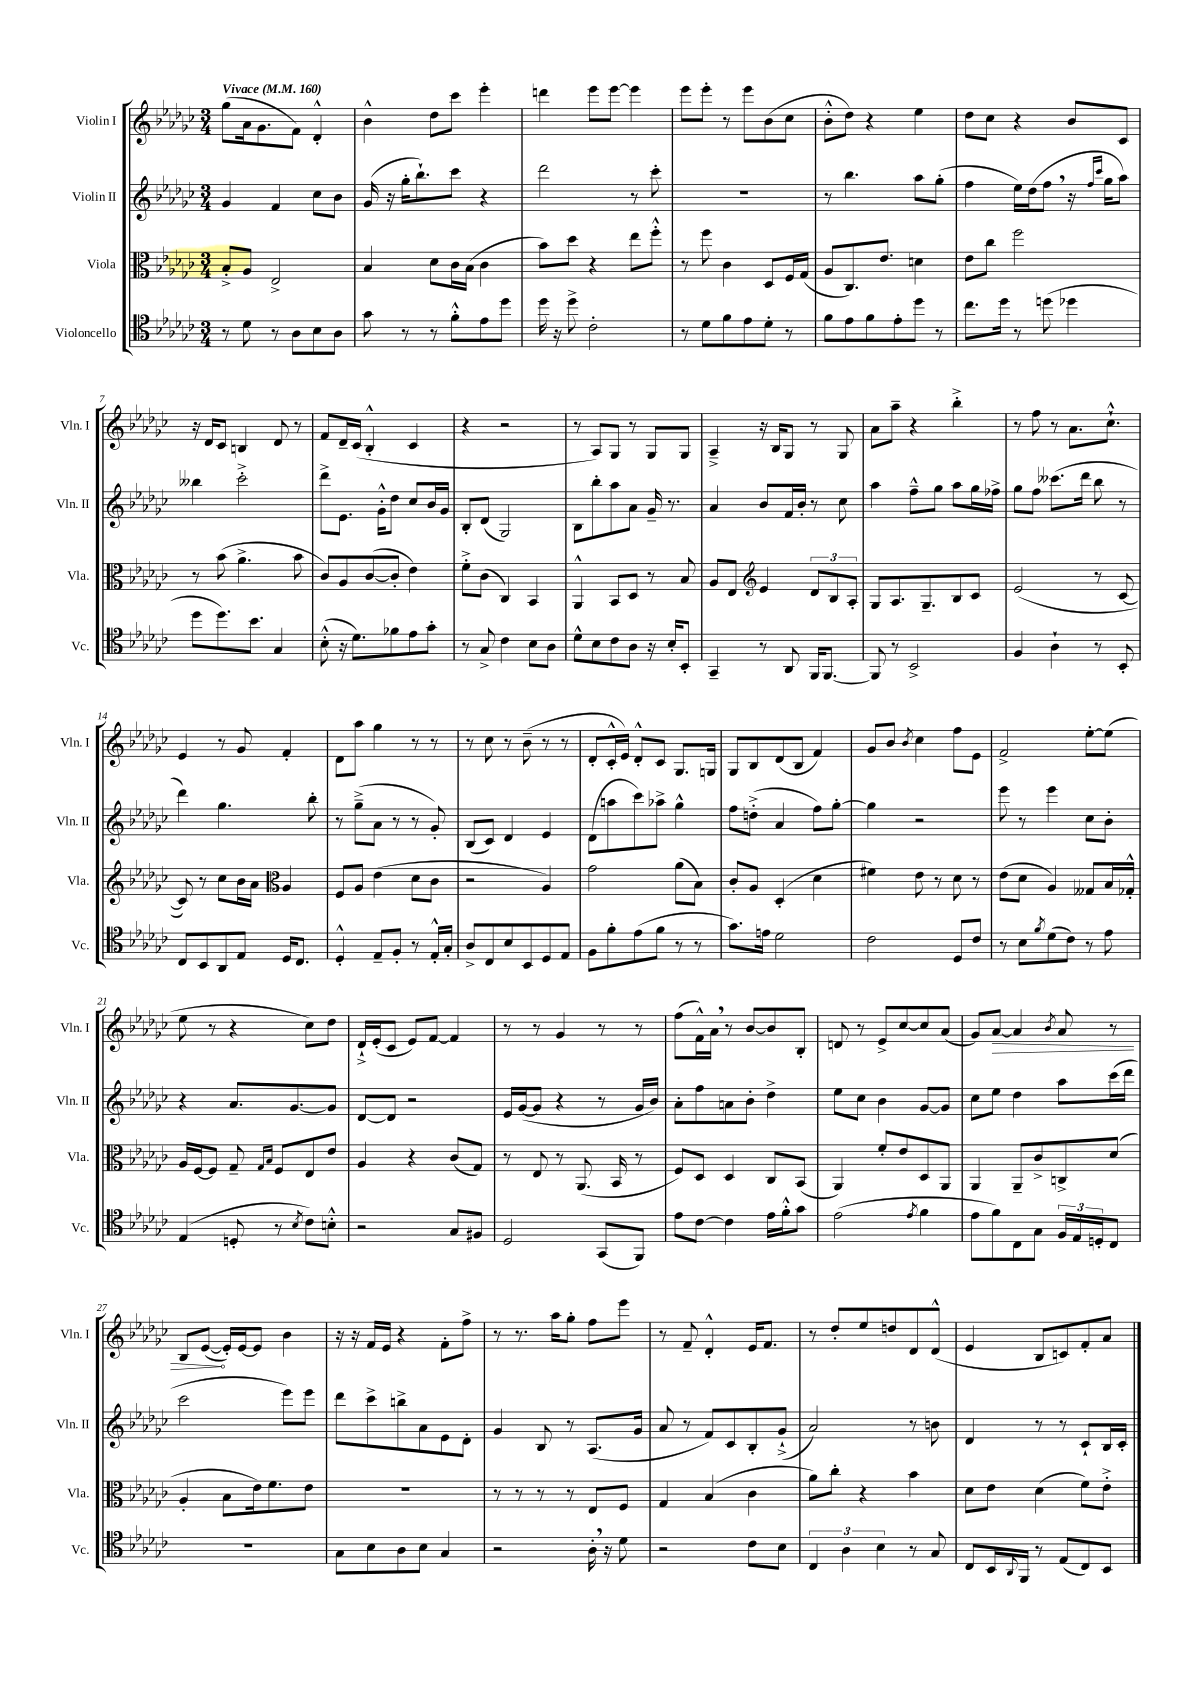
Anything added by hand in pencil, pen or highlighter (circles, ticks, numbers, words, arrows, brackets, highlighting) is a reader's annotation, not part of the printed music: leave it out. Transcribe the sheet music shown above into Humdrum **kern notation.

**kern	**kern	**kern	**kern
*staff4	*staff3	*staff2	*staff1
*clefC4	*clefC3	*clefG2	*clefG2
*k[b-e-a-d-g-c-]	*k[b-e-a-d-g-c-]	*k[b-e-a-d-g-c-]	*k[b-e-a-d-g-c-]
*M3/4	*M3/4	*M3/4	*M3/4
*MM160	*MM160	*MM160	*MM160
8r	8B-'^	4g-	(8gg-
8d-	8A-	.	16a-
.	.	.	8.g-
8r	2E-^	4f	.
8A-	.	.	8f)
8B-	.	8cc-	4d-'^^
8A-	.	8b-	.
=	=	=	=
8g-	4B-	(16g-	4b-^^
.	.	16r	.
8r	.	16gg-'	.
.	.	8.bb-`)	.
8r	8d-	.	8dd-
8f'^^	16c-	8ccc-	8ccc-
.	(16B-	.	.
8e-	4c-	4r	4eee-'
8dd-	.	.	.
=	=	=	=
16dd-	8b-)	2ddd-	4ddd
16r	.	.	.
8dd-^	8dd-	.	.
2c-'	4r	.	8eee-
.	.	.	[8eee-
.	8ee-	8r	4eee-]
.	8ff'^^	8ccc-'	.
=	=	=	=
8r	8r	2.r	8eee-
8d-	8ff	.	8eee-'
8f	4c-	.	8r
8e-	.	.	8eee-
8d-'	8D-	.	(8b-
8r	16F	.	8cc-
.	(16G-	.	.
=	=	=	=
8f	8A-	8r	8b-'^^
8e-	8.C-)	4.bb-	8dd-)
8f	.	.	4r
.	8.e-	.	.
8e-'	.	.	.
8dd-	4d	8aa-	4ee-
8r	.	(8gg-'	.
=	=	=	=
8.cc-	8e-	4ff	8dd-
.	8cc-	.	8cc-
16dd-	.	.	.
8r	2ff	16ee-)	4r
.	.	(16dd-	.
(8dd	.	8ff	.
4dd-	.	16r	8b-
.	.	16qqff	.
.	.	16qqccc-	.
.	.	16gg-	.
.	.	8aa-)	8c-
=	=	=	=
8dd-	8r	4bb--	16r
.	.	.	16d-
8.dd-)	(8b-	.	8c-
.	4.a-^	2ccc-'^	4B
8.b-	.	.	.
4G-	.	.	8d-
.	8b-	.	8r
=	=	=	=
(8B-'^^	8c-)	8ddd-^	8f
16r	8A-	8.e-	16d-~
8.d-)	.	.	(16c-
.	([8c-	.	4B-'^^
.	.	16g-'^^	.
8f-	8c-']	8dd-	.
8e-	4e-)	8cc-	4c-
8g-'	.	16b-	.
.	.	16g-	.
=	=	=	=
8r	8f'^	8B-'	4r
8G-^	(8c-	(8d-	.
4c-	4C-)	2G-)	2r
8B-	4BB-	.	.
8A-	.	.	.
=	=	=	=
8d-^^	4AA-^^	8B-	8r
8B-	.	8bb-'	8A-)
8c-	8BB-	8aa-	8G-
8A-	8D-	8a-	8r
16r	8r	16g-~	8G-
16B-'	.	8.r	.
8BB-'	8B-	.	8G-
=	=	=	=
4GG-~	8A-	4a-	4A-~^
.	8E-	.	.
*	*clefG2	*	*
8r	4e-	8b-	16r
.	.	.	16B-
8AA-	.	16f	8G-
.	.	16b-'	.
16FF	12d-	8r	8r
[8.FF	.	.	.
.	12B-	.	.
.	.	8cc-	8G-
.	12A-'	.	.
=	=	=	=
8FF]	8G-	4aa-	8a-
8r	8.A-	.	8aa-~
2BB-^	.	8ff~^^	4r
.	8.G-~	.	.
.	.	8gg-	.
.	8B-	8aa-	4bb-'^
.	8c-	16gg-	.
.	.	16ff-^	.
=	=	=	=
4F	(2e-	8gg-	8r
.	.	8ff	8ff
4A-`	.	(8.ccc--	8r
.	.	.	8.a-
.	.	16ddd-	.
8r	8r	8bb-	.
.	.	.	8.cc-`^^
8BB-'	[8c-	8r	.
=	=	=	=
8C-	8c-])	4ddd-)	4e-
8BB-	8r	.	.
8AA-	8cc-	4.gg-	8r
8E-	16b-	.	8g-
.	16a-	.	.
*	*clefC3	*	*
16D-	4A-	.	4f'
8.C-	.	.	.
.	.	8bb-'	.
=	=	=	=
4D-'^^	8F	8r	8d-
.	8A-	(8gg-~^	8aa-
8E-~	(4e-	8a-	4gg-
8F'	.	8r	.
8r	8d-	8r	8r
16E-'^^	8c-	8g-')	8r
16G-'	.	.	.
=	=	=	=
8A-^	2r	(8B-	8r
8C-	.	8c-)	8cc-
8B-	.	4d-	8r
8BB-	.	.	(8b-~
8D-	4A-)	4e-	8r
8E-	.	.	8r
=	=	=	=
8F	2g-	(8d-	8d-'
8f'	.	8aa	16c-'^^
.	.	.	16e-)
(8e-	.	8ccc-)	8d-'^^
8f	.	8aa-^	8c-
8r	(8a-	4gg-^^	8.G-
8r	8B-)	.	.
.	.	.	16G
=	=	=	=
8.g-)	8c-'	8ff	8G-
.	8A-	(8dd'^	8B-
16e	.	.	.
2d-	(4D-'	4a-	(8d-
.	.	.	8B-
.	4d-	8ff)	4f)
.	.	[8gg-'	.
=	=	=	=
2c-	4f#)	4gg-]	8g-
.	.	.	8b-
.	.	.	8qb-
.	8e-	2r	4cc-
.	8r	.	.
8D-	8d-	.	8ff
8c-	8r	.	8e-
=	=	=	=
8r	(8e-	8eee-	2f^
8B-	8d-	8r	.
8qf	.	.	.
(8d-	4A-)	4eee-	.
8c-)	.	.	.
8r	8G--	8cc-	[8ee-'
8e-	16B-	8b-'	(8ee-]
.	16G-'^^	.	.
=	=	=	=
(4E-	16A-	4r	8ee-
.	[16F	.	.
.	8F]	.	8r
8D'	8G-~	8.a-	4r
.	16qqG-	.	.
.	16qqB-	.	.
8r	8F	.	.
.	.	[8.g-	.
8qB-	.	.	.
8c-)	8E-	.	8cc-)
8B'^^	8e-	8g-]	8dd-
=	=	=	=
2r	4A-	[8d-	16d-`^
.	.	.	(16e-'
.	.	8d-]	8c-
.	4r	2r	8e-)
.	.	.	[8f
8G-	(8c-	.	4f]
8F#	8G-)	.	.
=	=	=	=
2D-	8r	16e-	8r
.	.	([16g-	.
.	8E-	8g-]	8r
.	8r	4r	4g-
.	(8.AA-	.	.
(8GG-	.	8r	8r
.	16BB-	.	.
8FF)	8r	16g-	8r
.	.	16b-)	.
=	=	=	=
8e-	8F)	8a-'	(8ff
[8c-	8D-	8ff	16f^^)
.	.	.	16a-
4c-]	4D-	8a	8r
.	.	8b-'	[8b-
16e-	8C-	4dd-^	8b-]
16f'^^	.	.	.
8g-	(8BB-	.	8B-'
=	=	=	=
(2e-	4AA-)	8ee-	8d
.	.	8cc-	8r
.	8f'	4b-	8e-^
.	8e-	.	[8cc-
8qe-	.	.	.
4f	8D-	[8g-	8cc-]
.	8AA-	8g-]	(8a-
=	=	=	=
8e-	4AA-	8cc-	8g-)
8f)	.	8ee-	[8a-
8C-	8AA-~	4dd-	4a-]
8G-	8c-^	.	.
.	.	.	8qb-
24F	8C^	8aa-	8a-
24E-	.	.	.
24D'	.	.	.
8C-	(8d-	(16ccc-	8r
.	.	16ddd-	.
=	=	=	=
2.r	4A-'	2ccc-	8B-
.	.	.	([8e-
.	8B-	.	16e-'])
.	.	.	[16e-
.	16e-)	.	8e-]
.	8.f	.	.
.	.	8eee-)	4b-
.	8e-	8eee-	.
=	=	=	=
8G-	2.r	8ddd-	16r
.	.	.	16r
8B-	.	8ccc-^	16f
.	.	.	16e-
8A-	.	8bb^	4r
8B-	.	8a-	.
4G-	.	8e-	8f'
.	.	8d-'	8ff^
=	=	=	=
2r	8r	4g-	8r
.	8r	.	8.r
.	8r	8B-	.
.	.	.	16aa-
.	8r	8r	8gg-'
16A-'	8E-	(8.A-	8ff
16r	.	.	.
8d-	8F	.	8eee-
.	.	16g-	.
=	=	=	=
2r	4G-	8a-	8r
.	.	8r	8f~
.	(4B-	8f)	4d-'^^
.	.	8c-	.
8c-	4c-	8B-'	16e-
.	.	.	8.f
8B-	.	(8g-`^	.
=	=	=	=
6C-	8a-)	2a-)	8r
.	8cc-'	.	8dd-'
6A-	.	.	.
.	4r	.	8ee-
6B-	.	.	.
.	.	.	8dd
8r	4b-	8r	8d-
8G-	.	8b	(8d-^^
=	=	=	=
8C-	8d-	4d-	4e-
16BB-	8e-	.	.
8qqAA-	.	.	.
16FF	.	.	.
8r	(4d-	8r	8B-
(8E-	.	8r	8c)
8C-)	8f)	8c-`	8f'
8BB-	8e-'^	16B-	8a-
.	.	16c-'	.
==	==	==	==
*-	*-	*-	*-
